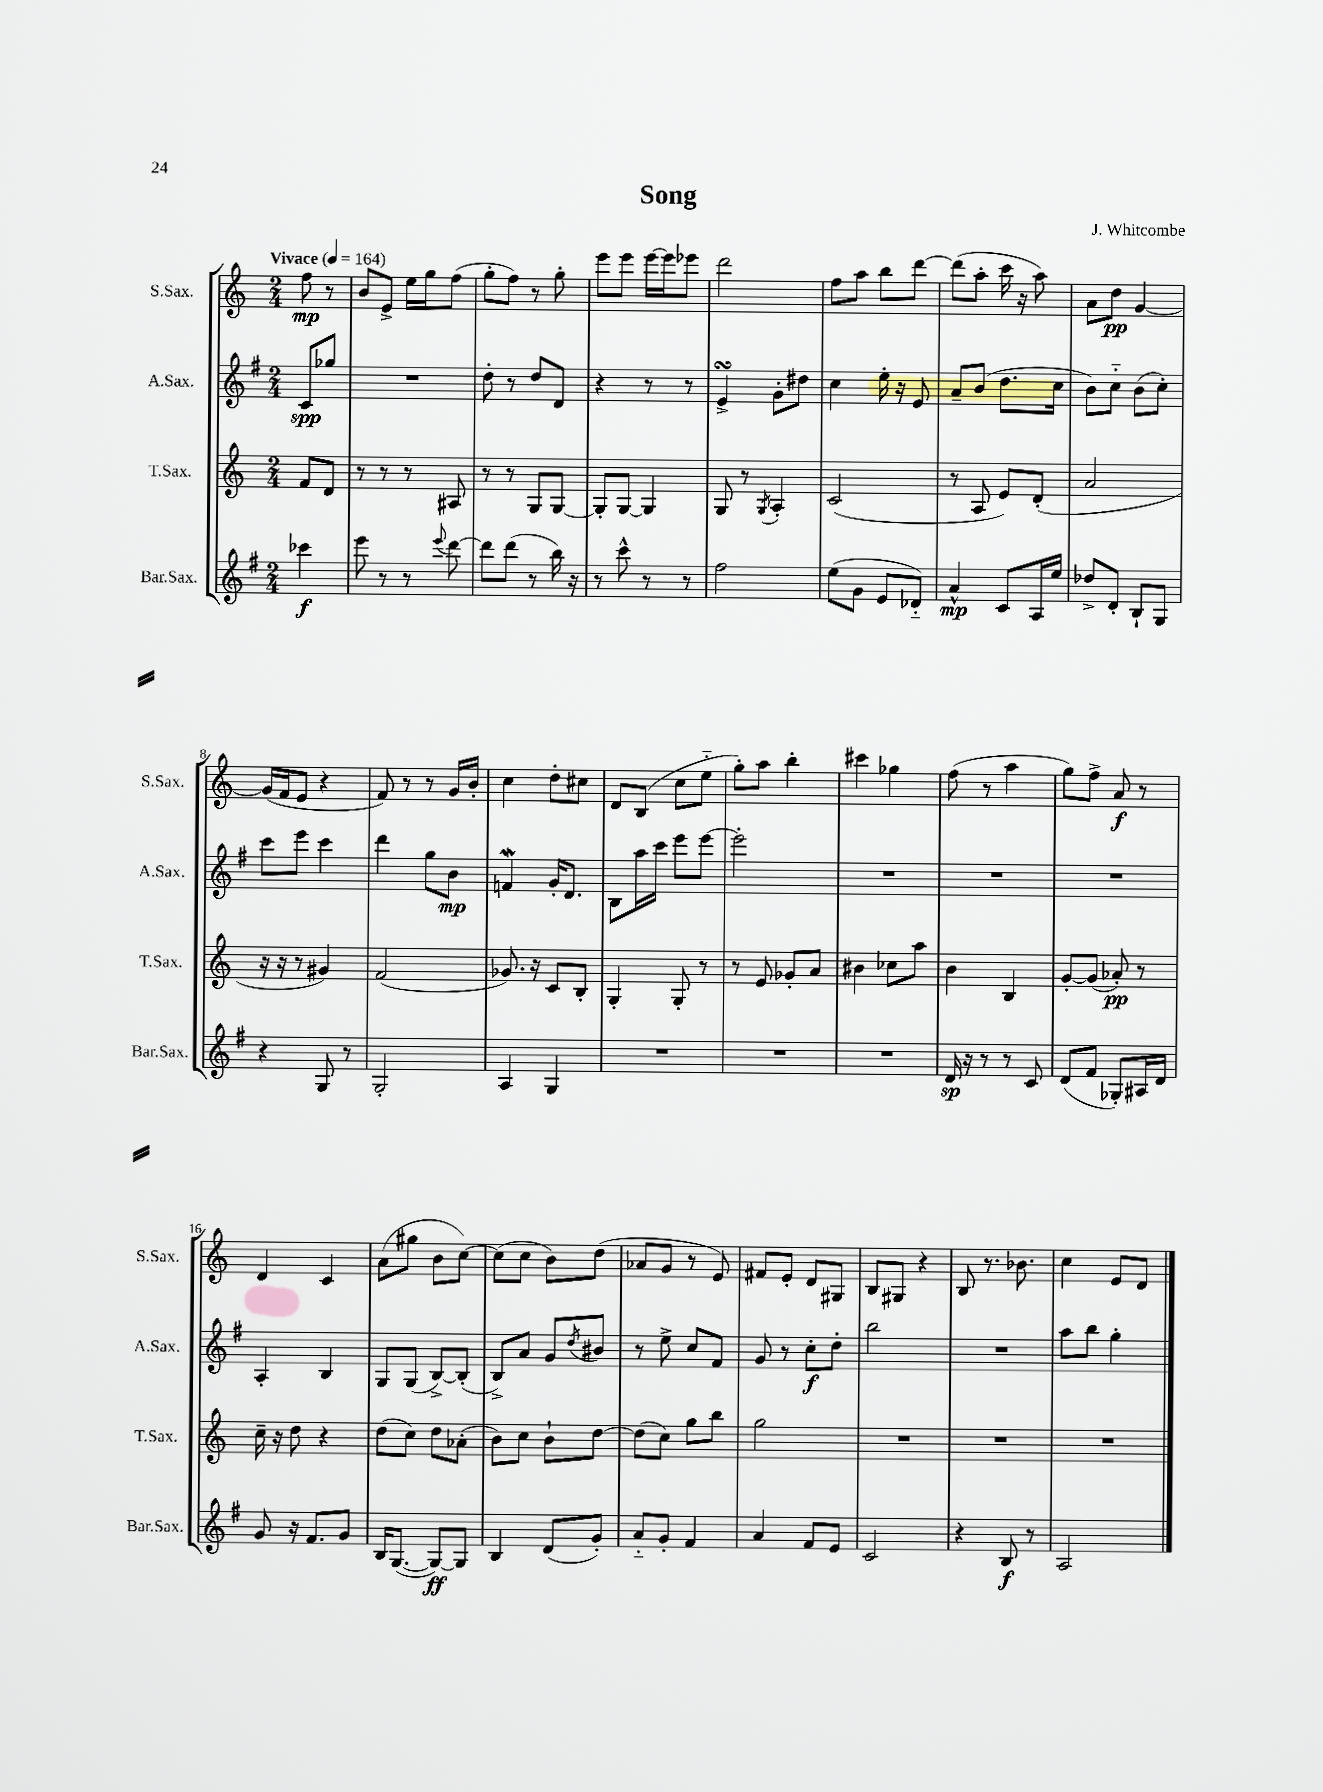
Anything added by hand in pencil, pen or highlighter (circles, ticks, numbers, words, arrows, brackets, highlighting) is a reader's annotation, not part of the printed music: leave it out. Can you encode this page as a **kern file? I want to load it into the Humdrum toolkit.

**kern	**dynam	**kern	**dynam	**kern	**dynam	**kern	**dynam
*part4	*part4	*part3	*part3	*part2	*part2	*part1	*part1
*staff4	*staff4	*staff3	*staff3	*staff2	*staff2	*staff1	*staff1
*I"Bar.Sax.	*	*I"T.Sax.	*	*I"A.Sax.	*	*I"S.Sax.	*
*I'Bar.Sax.	*	*I'T.Sax.	*	*I'A.Sax.	*	*I'S.Sax.	*
*clefG2	*	*clefG2	*	*clefG2	*	*clefG2	*
*k[f#]	*	*k[]	*	*k[f#]	*	*k[]	*
*M2/4	*	*M2/4	*	*M2/4	*	*M2/4	*
*MM164	*	*MM164	*	*MM164	*	*MM164	*
=	=	=	=	=	=	=	=
!	!	!	!	!	!	!LO:TX:a:B:t=Vivace	!
4ccc-X\	f	8f/L	.	8c/L	spp	8ff\	mp
.	.	8d/J	.	8gg-X/J	.	8r	.
=1	=1	=1	=1	=1	=1	=1	=1
8eee\	.	8r	.	2r	.	8b/L	.
8r	.	8r	.	.	.	8e^/J	.
8r	.	8r	.	.	.	16ee\LL	.
.	.	.	.	.	.	16gg\J	.
8qqeee/	.	.	.	.	.	.	.
[8ddd\	.	8A#X/	.	.	.	(8ff\J	.
=2	=2	=2	=2	=2	=2	=2	=2
8ddd\L]	.	8r	.	8dd'\	.	8gg'\L	.
(8ddd\J	.	8r	.	8r	.	8ff\J)	.
8r	.	8G/L	.	8dd/L	.	8r	.
16bb\)	.	[8G/J	.	8d/J	.	8gg'\	.
16r	.	.	.	.	.	.	.
=3	=3	=3	=3	=3	=3	=3	=3
8r	.	8G'/L]	.	4r	.	8eee\L	.
8ccc^^\	.	[8G/J	.	.	.	8eee\J	.
8r	.	4G/]	.	8r	.	[16eee\LL	.
.	.	.	.	.	.	16eee\J]	.
8r	.	.	.	8r	.	8eee-X\J	.
=4	=4	=4	=4	=4	=4	=4	=4
2ff#\	.	8G/	.	4esSSS^/	.	2ddd\	.
.	.	8r	.	.	.	.	.
.	.	8qG/	.	.	.	.	.
.	.	4A'/	.	8g'\L	.	.	.
.	.	.	.	8dd#X\J	.	.	.
=5	=5	=5	=5	=5	=5	=5	=5
(8ee\L	.	(2c/	.	4cc\	.	8ff\L	.
8g\J	.	.	.	.	.	8aa\J	.
8e/L	.	.	.	16ee'\	.	8bb\L	.
.	.	.	.	16r	.	.	.
8d-X/J)	.	.	.	8e/	.	[8ddd\J	.
=6	=6	=6	=6	=6	=6	=6	=6
4a^^/	mp	8r	.	8a~/L	.	(8ddd\L]	.
.	.	8A/	.	(8b/J	.	8aa'\J	.
8c/L	.	8e/L)	.	8.dd\L	.	16ccc\	.
.	.	.	.	.	.	16r	.
16A/L	.	(8d'/J	.	.	.	8aa\)	.
16ee/JJ	.	.	.	16cc\Jk	.	.	.
=7	=7	=7	=7	=7	=7	=7	=7
8dd-X^/L	.	2a/	.	8b\L)	.	8a\L	.
8d'/J	.	.	.	8cc\J	.	8dd\J	pp
8B`/L	.	.	.	(8b\L	.	[4g/	.
8G/J	.	.	.	8cc'\J)	.	.	.
!!LO:LB:g=z
=8	=8	=8	=8	=8	=8	=8	=8
4r	.	16r	.	8ccc\L	.	(16g/LL]	.
.	.	16r	.	.	.	16f/J	.
.	.	8r	.	8eee\J	.	8e/J	.
8G/	.	4g#X/)	.	4ccc\	.	4r	.
8r	.	.	.	.	.	.	.
=9	=9	=9	=9	=9	=9	=9	=9
2G'/	.	(2f/	.	4ddd\	.	8f/)	.
.	.	.	.	.	.	8r	.
.	.	.	.	8gg\L	.	8r	.
.	.	.	.	8b\J	mp	16g/LL	.
.	.	.	.	.	.	16b'/JJ	.
=10	=10	=10	=10	=10	=10	=10	=10
4A/	.	8.g-X/)	.	4fnw/	.	4cc\	.
.	.	16r	.	.	.	.	.
4G/	.	8c/L	.	16g'/KL	.	8dd'\L	.
.	.	.	.	8.d/J	.	.	.
.	.	8B'/J	.	.	.	8cc#X\J	.
=11	=11	=11	=11	=11	=11	=11	=11
2r	.	4G'/	.	8B\L	.	8d/L	.
.	.	.	.	16aa\L	.	(8B/J	.
.	.	.	.	16ccc\JJ	.	.	.
.	.	8G'/	.	8eee\L	.	8cc\L	.
.	.	8r	.	[8eee\J	.	8ee\J	.
=12	=12	=12	=12	=12	=12	=12	=12
2r	.	8r	.	2eee'\]	.	8gg'\L)	.
.	.	8e/	.	.	.	8aa\J	.
.	.	8g-X'/L	.	.	.	4bb'\	.
.	.	8a/J	.	.	.	.	.
=13	=13	=13	=13	=13	=13	=13	=13
2r	.	4b#X\	.	2r	.	4ccc#X\	.
.	.	8cc-X\L	.	.	.	4gg-X\	.
.	.	8aa\J	.	.	.	.	.
=14	=14	=14	=14	=14	=14	=14	=14
16d/	sp	4b\	.	2r	.	(8ff\	.
16r	.	.	.	.	.	.	.
8r	.	.	.	.	.	8r	.
8r	.	4B/	.	.	.	4aa\	.
8c/	.	.	.	.	.	.	.
=15	=15	=15	=15	=15	=15	=15	=15
(8d/L	.	[8g'/L	.	2r	.	8gg\L)	.
8f#/J	.	(8g/J]	.	.	.	8ff^\J	.
8G-X'/L)	.	8a-X'/)	pp	.	.	8a/	f
16A#X/L	.	8r	.	.	.	8r	.
16d/JJ	.	.	.	.	.	.	.
!!LO:LB:g=z
=16	=16	=16	=16	=16	=16	=16	=16
8g/	.	16cc~\	.	4A'/	.	4d/	.
.	.	16r	.	.	.	.	.
16r	.	8dd\	.	.	.	.	.
8.f#/L	.	.	.	.	.	.	.
.	.	4r	.	4B/	.	4c/	.
8g/J	.	.	.	.	.	.	.
=17	=17	=17	=17	=17	=17	=17	=17
16B/KL	.	(8dd\L	.	8G/L	.	(8a\L	.
([8.G/J	.	.	.	.	.	.	.
.	.	8cc\J)	.	(8G/J	.	8gg#X\J	.
8G/L_)	ff	8dd\L	.	[8B^/L)	.	8b\L	.
8G/J]	.	(8a-X'\J	.	(8B'/J]	.	[8cc\J)	.
=18	=18	=18	=18	=18	=18	=18	=18
4B/	.	8b\L)	.	8B^/L)	.	(8cc\L]	.
.	.	8cc\J	.	8a/J	.	8cc\J	.
(8d/L	.	8b`\L	.	8g/L	.	8b\L)	.
.	.	.	.	8qdd/	.	.	.
8g'/J)	.	[8dd\J	.	8b#X/J	.	(8dd\J	.
=19	=19	=19	=19	=19	=19	=19	=19
8a/L	.	(8dd\L]	.	8r	.	8a-X/L	.
8g'/J	.	8cc\J)	.	8ee^\	.	8g/J	.
4f#/	.	8gg\L	.	8cc/L	.	8r	.
.	.	8bb\J	.	8f#/J	.	8e/)	.
=20	=20	=20	=20	=20	=20	=20	=20
4a/	.	2gg\	.	8g/	.	8f#X/L	.
.	.	.	.	8r	.	8e'/J	.
8f#/L	.	.	.	8cc'\L	f	8d/L	.
8e/J	.	.	.	8dd'\J	.	8G#X/J	.
=21	=21	=21	=21	=21	=21	=21	=21
2c/	.	2r	.	2bb\	.	8B/L	.
.	.	.	.	.	.	8G#X/J	.
.	.	.	.	.	.	4r	.
=22	=22	=22	=22	=22	=22	=22	=22
4r	.	2r	.	2r	.	8B/	.
.	.	.	.	.	.	8.r	.
8B/	f	.	.	.	.	.	.
.	.	.	.	.	.	8.b-X\	.
8r	.	.	.	.	.	.	.
=23	=23	=23	=23	=23	=23	=23	=23
2A/	.	2r	.	8aa\L	.	4cc\	.
.	.	.	.	8bb\J	.	.	.
.	.	.	.	4gg'\	.	8e/L	.
.	.	.	.	.	.	8d/J	.
==	==	==	==	==	==	==	==
*-	*-	*-	*-	*-	*-	*-	*-
